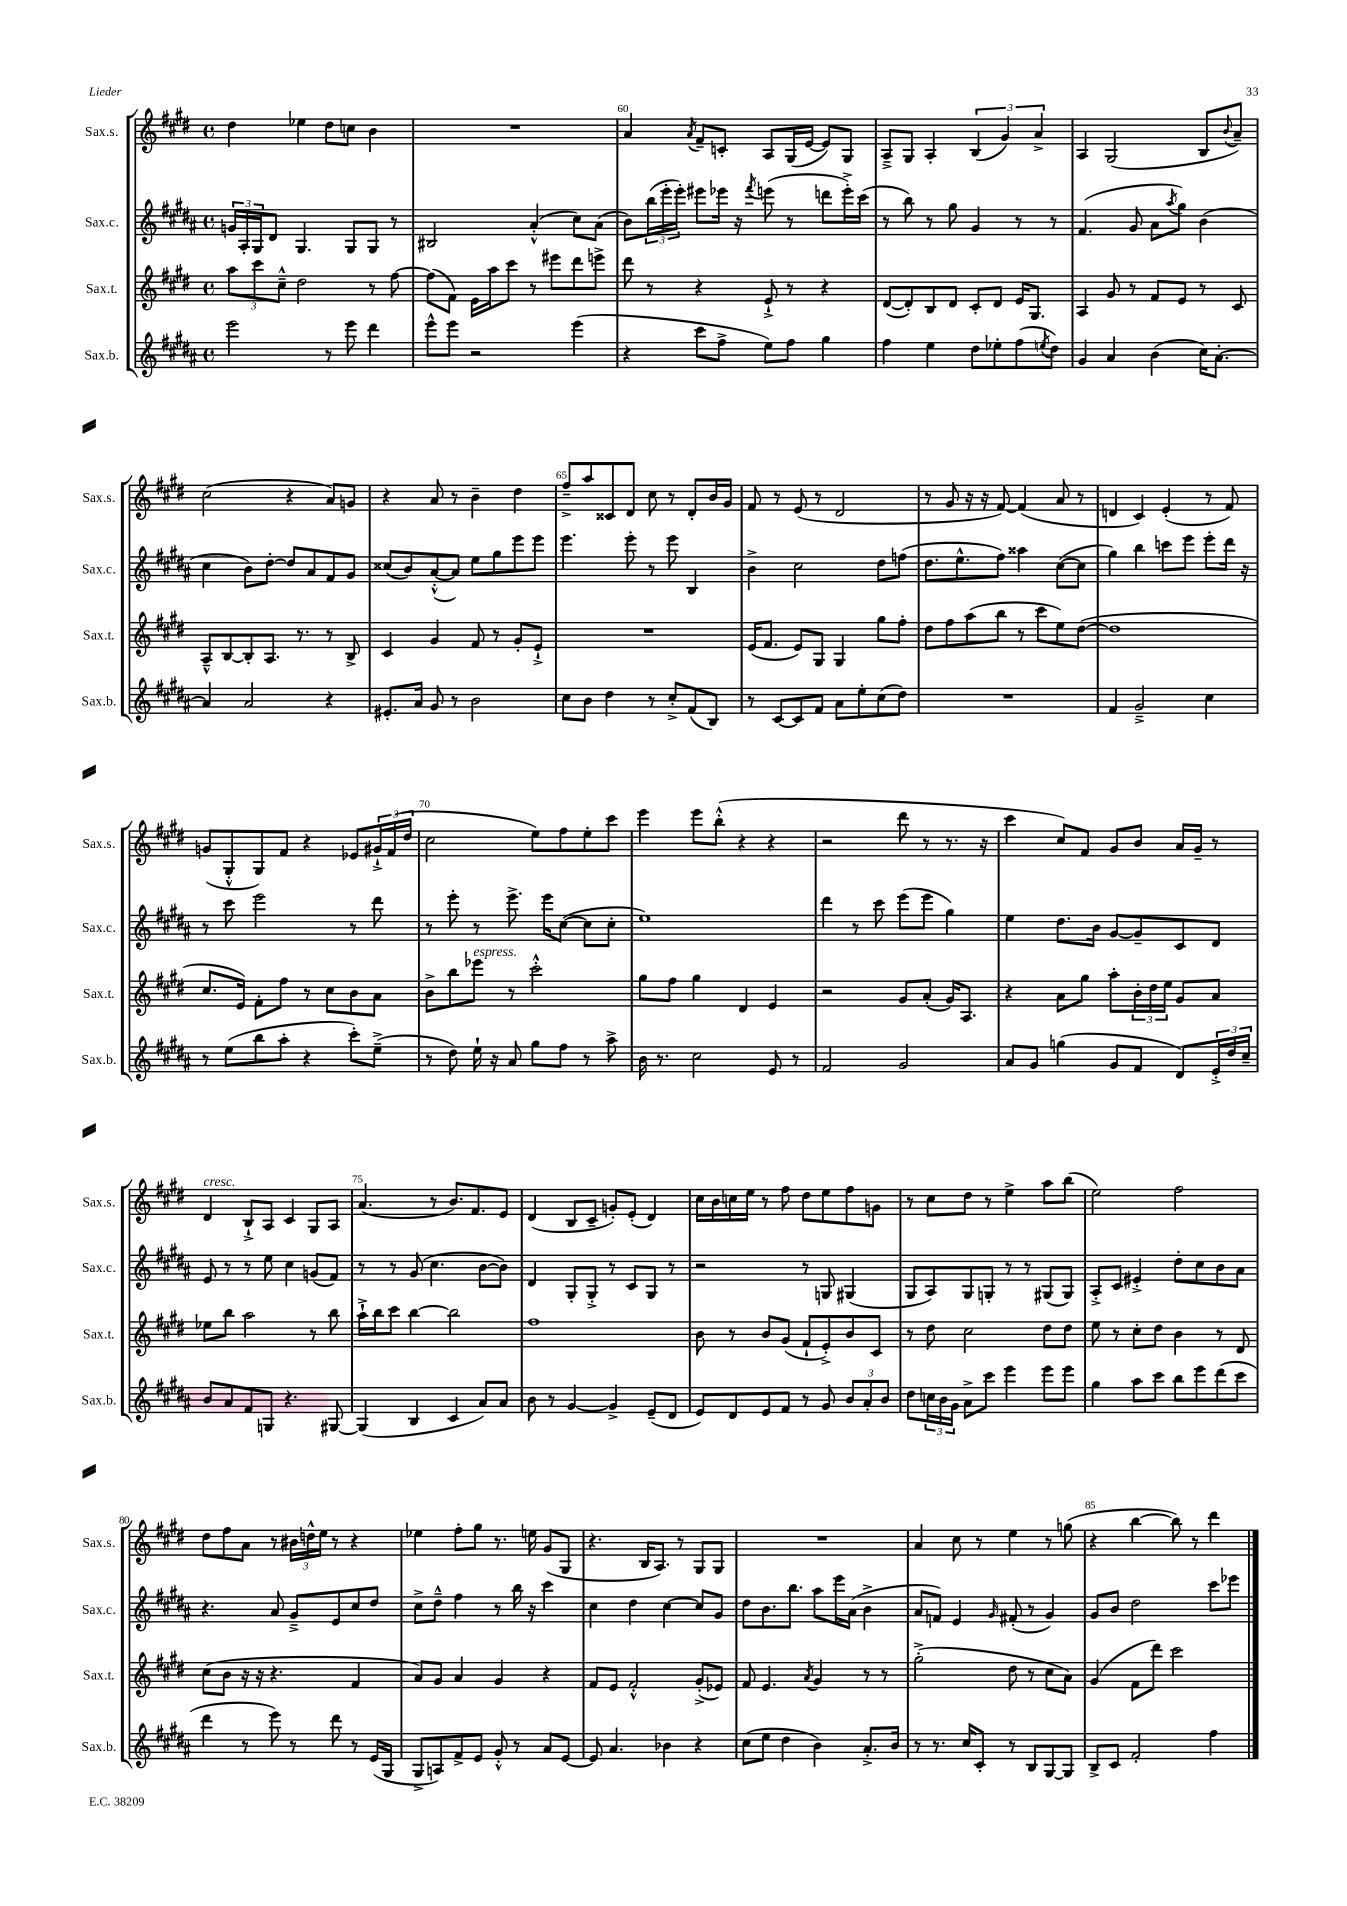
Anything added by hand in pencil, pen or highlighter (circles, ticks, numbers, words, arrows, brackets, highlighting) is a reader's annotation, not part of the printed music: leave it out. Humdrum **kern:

**kern	**kern	**kern	**kern
*part4	*part3	*part2	*part1
*staff4	*staff3	*staff2	*staff1
*I"Sax.b.	*I"Sax.t.	*I"Sax.c.	*I"Sax.s.
*I'Sax.b.	*I'Sax.t.	*I'Sax.c.	*I'Sax.s.
*clefG2	*clefG2	*clefG2	*clefG2
*k[f#c#g#d#a#]	*k[f#c#g#d#]	*k[f#c#g#d#a#]	*k[f#c#g#d#]
*M4/4	*M4/4	*M4/4	*M4/4
*met(c)	*met(c)	*met(c)	*met(c)
=58	=58	=58	=58
2eee\	12aa\L	24gn/LL	4dd#\
.	.	24A#'/	.
.	12ccc#\	24G#/J	.
.	.	8d#/J	.
.	12cc#~^^\J	.	.
.	2dd#\	4.G#/	4ee-X\
8r	.	.	8dd#\L
8eee\	.	8G#/L	8ccn\J
4ddd#\	8r	8G#/J	4b\
.	[8ff#\	8r	.
=59	=59	=59	=59
8eee^^\L	(8ff#\L]	2B#X/	1r
8eee\J	8f#\J)	.	.
2r	16e\LL	.	.
.	16aa\J	.	.
.	8ccc#\J	.	.
.	8r	(4a#'^^/	.
.	8eee#X\L	.	.
(4eee\	8ddd#\	8cc#\L)	.
.	8eeen^\J	(8a#\J	.
=60	=60	=60	=60
4r	8ddd#\	8b\L)	4a/
.	8r	(24bb\L	.
.	.	24eee'\	.
.	.	24eee'\JJ)	.
.	.	.	8qa/
8ccc#\L	4r	8eee#X\L	8f#~/L
8ff#^\J	.	16eee-X\Jk	8cn'/J
.	.	16r	.
.	.	8qfff#/	.
8ee\L)	8e`^/	(8eeen\	8A/L
8ff#\J	8r	8r	(16G#/L
.	.	.	[16e/JJ
4gg#\	4r	8dddn\L	8e/L])
.	.	16eee'^\L)	8G#/J
.	.	(16ccc#\JJ	.
=61	=61	=61	=61
4ff#\	([8d#/L	8r	8A~^/L
.	8d#'/])	8bb\)	8G#/J
4ee\	8B/	8r	4A'/
.	8d#/J	8gg#\	.
8dd#\L	8c#'/L	4g#/	(6B/
8ee-X'\	8d#/J	.	.
.	.	.	6g#/)
(8ff#\	16e/KL	8r	.
.	8.G#/J	.	.
.	.	.	6a^/
8qeen/	.	.	.
8dd#\J)	.	8r	.
=62	=62	=62	=62
4g#/	4A/	(4.f#/	4A/
4a#/	8g#/	.	(2G#/
.	8r	8g#/	.
(4b\	8f#/L	8a#\L	.
.	.	8qaa#/	.
.	8e/J	8gg#\J)	.
16cc#\KL)	8r	(4b\	8B/L
[8.a#'\J	.	.	.
.	.	.	8qqb/
.	8c#/	.	8a~/J)
!!LO:LB:g=z
=63	=63	=63	=63
4a#/]	8A~^^/L	4cc#\	(2cc#\
.	[8B/	.	.
2a#/	8B'/]	8b\L)	.
.	8.A/J	[8dd#'\J	.
.	.	8dd#/L]	4r
.	8.r	.	.
.	.	8a#/	.
4r	8r	8f#/	8a/L)
.	8B^/	8g#/J	8gn/J
=64	=64	=64	=64
8.e#X'/L	4c#/	(8cc##X/L	4r
.	.	8b/)	.
16a#/Jk	.	.	.
8g#/	4g#/	([8a#'^^/	8a/
8r	.	8a#/J])	8r
2b\	8f#/	8ee\L	4b~\
.	8r	8gg#\	.
.	8g#'/L	8eee\	4dd#\
.	8e`^/J	8eee\J	.
=65	=65	=65	=65
8cc#\L	1r	4.eee\	8ff#~^/L
8b\J	.	.	8aa/
4dd#\	.	.	8c##X/
.	.	8eee'\	8d#/J
8r	.	8r	8cc#\
8cc#'^/L	.	8eee\	8r
(8f#/	.	4B/	8d#'/L
8B/J)	.	.	16b/L
.	.	.	16g#/JJ
=66	=66	=66	=66
8r	(16e/KL	4b^\	8f#/
.	8.f#/J	.	.
[8c#/L	.	.	8r
8c#/]	8e/L)	2cc#\	(8e/
8f#/J	8G#/J	.	8r
8a#\L	4G#/	.	2d#/
8ee'\	.	.	.
(8cc#\	8gg#\L	8dd#\L	.
8dd#\J)	8ff#'\J	(8ffn\J	.
=67	=67	=67	=67
1r	8dd#\L	8.dd#\L	8r
.	8ff#\	.	8g#/
.	.	8.ee^^\	.
.	(8aa\	.	16r
.	.	.	16r
.	8bb\J	8ff#\J)	[8f#/)
.	8r	4aa##X\	(4f#/]
.	8ccc#\L	.	.
.	8ee\)	([8cc#\L	8a/
.	([8dd#\J	8cc#\J]	8r
=68	=68	=68	=68
4f#/	1dd#]	4gg#\)	4dn/
2g#~^/	.	4bb\	4c#/)
.	.	8cccn\L	(4e'/
.	.	8eee\J	.
4cc#\	.	8eee'\L	8r
.	.	16ddd#\Jk	8f#/)
.	.	16r	.
!!LO:LB:g=z
=69	=69	=69	=69
8r	8.cc#/L	8r	(8gn/L
(8ee\L	.	8ccc#\	8G#'^^/
.	16e/Jk)	.	.
8bb\	8f#'\L	2eee\	8G#/)
8aa#'\J	8ff#\J	.	8f#/J
4r	8r	.	4r
.	8cc#\L	.	.
8ccc#'\L)	8b\	8r	8e-X/L
(8ee~^\J	8a\J	8ddd#\	24g#X`^/L
.	.	.	(24f#/
.	.	.	24dd#/JJ
=70	=70	=70	=70
8r	8b^\L	8r	2cc#\
8dd#\)	8bb\	8eee'\	.
!	!LO:TX:a:i:t=espress.	!	!
16ee`\	8eee-X\J	8r	.
16r	.	.	.
8a#/	8r	8.eee^\	.
8gg#\L	2ccc#'^^\	.	8ee\L)
.	.	16eee\KL	.
8ff#\J	.	([8cc#\J	8ff#\
8r	.	8cc#\L]	8ee'\
8aa#^\	.	8cc#'\J	8ccc#\J
=71	=71	=71	=71
16b\	8gg#\L	1ee)	4eee\
8.r	.	.	.
.	8ff#\J	.	.
2cc#\	4gg#\	.	8eee\L
.	.	.	(8bb'^^\J
.	4d#/	.	4r
8e/	4e/	.	4r
8r	.	.	.
=72	=72	=72	=72
2f#/	2r	4ddd#\	2r
.	.	8r	.
.	.	8ccc#\	.
2g#/	8g#/L	(8eee\L	8ddd#\
.	(8a'/J	8eee\J	8r
.	16g#/KL)	4gg#\)	8.r
.	8.A/J	.	.
.	.	.	16r
=73	=73	=73	=73
8a#/L	4r	4ee\	4ccc#\
8g#/J	.	.	.
(4ggn\	8a\L	8.dd#\L	8cc#/L)
.	8gg#\J	.	8f#/J
.	.	16b\Jk	.
8g#/L	8aa'\L	[8g#/L	8g#/L
8f#/J	24b'\L	8g#~/]	8b/J
.	24dd#\	.	.
.	24ee\JJ	.	.
8d#/L)	8g#/L	8c#/	16a/LL
.	.	.	16g#~/JJ
24e'^/L	8a/J	8d#/J	8r
24dd#/	.	.	.
24cc#~/JJ	.	.	.
!!LO:LB:g=z
=74	=74	=74	=74
!	!	!	!LO:TX:a:i:t=cresc.
8b/L	8ee-X\L	8e/	4d#/
8a#/	8bb\J	8r	.
8f#/	2aa\	8r	8B`^/L
8Gn/J	.	8ee\	8A/J
4.r	.	4cc#\	4c#/
.	8r	(8gn/L	8G#/L
[8G#X/	8bb\	8f#/J)	8A/J
=75	=75	=75	=75
(4G#/]	16aa`^\LL	8r	(4.a/
.	16bb\J	.	.
.	8ccc#\J	8r	.
4B/	[4bb\	(8g#/	.
.	.	4.cc#\	8r
4c#/	2bb\]	.	8.b/L)
.	.	.	8.f#/
8a#/L)	.	[8b\L	.
8a#/J	.	8b\J])	8e/J
=76	=76	=76	=76
8b\	1ff#	4d#/	(4d#/
8r	.	.	.
[4g#/	.	8G#'/L	8B/L
.	.	8G#'^/J	8c#~/J
4g#^/]	.	8r	8gn'/L)
.	.	8c#/L	(8e'/J
(8e~/L	.	8G#/J	4d#/)
8d#/J	.	8r	.
=77	=77	=77	=77
8e/L)	8b\	2r	16cc#\LL
.	.	.	16b\
8d#/	8r	.	16ccn\
.	.	.	16ee\JJ
8e/	8b/L	.	8r
8f#/J	(8g#/J	.	8ff#\
8r	8f#`/L	8r	8dd#\L
8g#/	8e'^/)	8Gn/	8ee\
12b/L	8b/	(4G#X/	8ff#\
12a#'/	.	.	.
.	8c#/J	.	8gn\J
12b/J	.	.	.
=78	=78	=78	=78
8dd#\L	8r	8G#/L	8r
24ccn\L	8dd#\	8A#/)	8cc#\L
24b\	.	.	.
24g#\JJ	.	.	.
8a#^\L	2cc#\	8G#/	8dd#\J
8ccc#\J	.	8Gn'/J	8r
4eee\	.	8r	4ee^\
.	.	8r	.
8eee\L	8dd#\L	(8G#X/L	8aa\L
8eee\J	8dd#\J	8G#/J)	(8bb\J
=79	=79	=79	=79
4gg#\	8ee\	8A#'^/L	2ee\)
.	8r	8c#/J	.
8aa#\L	8cc#'\L	4e#X'^/	.
8ccc#\J	8dd#\J	.	.
8bb\L	4b\	8dd#'\L	2ff#\
8eee\	.	8cc#\	.
(8ddd#\	8r	8b\	.
8ccc#\J	8d#/	8a#\J	.
!!LO:LB:g=z
=80	=80	=80	=80
4ddd#\	(8cc#\L	4.r	8dd#\L
.	8b\J	.	8ff#\
8r	16r	.	8a\J
.	16r	.	.
8eee\)	4.r	8a#/	8r
8r	.	8g#~^/L	24b#X\LL
.	.	.	24ddn^^\
.	.	.	24ee\JJ
8ddd#\	.	8e/	8r
8r	4f#/	8cc#/	4r
(16e/LL	.	8dd#/J	.
16G#/JJ	.	.	.
=81	=81	=81	=81
8G#^/L	8a/L)	8cc#^\L	4ee-X\
8An/)	8g#/J	8dd#~^^\J	.
8f#^/	4a/	4ff#\	8ff#'\L
8e/J	.	.	8gg#\J
8g#'^^/	4g#/	8r	8.r
8r	.	16bb\	.
.	.	16r	16een\
8a#/L	4r	4ccc#\	(8g#/L
[8e/J	.	.	8G#/J
=82	=82	=82	=82
8e/]	8f#/L	4cc#\	4.r
4.a#/	8e/J	.	.
.	2f#'^^/	4dd#\	.
.	.	.	16B/KL
.	.	.	8.A/J)
4b-X\	.	[4cc#\	.
.	.	.	8r
4r	(8g#'^/L	8cc#/L]	8G#/L
.	8e-X/J)	8g#/J	8G#/J
=83	=83	=83	=83
(8cc#\L	8f#/	8dd#\L	1r
8ee\J	4.e/	8.b\	.
4dd#\	.	.	.
.	.	8.bb\J	.
.	8qa/	.	.
4b\)	4g#/	8aa#\L	.
.	.	16eee\L	.
.	.	(16a#\JJ	.
8.a#'^/L	8r	4b^\	.
.	8r	.	.
16b/Jk	.	.	.
=84	=84	=84	=84
8r	(2gg#'^\	8a#/L	4a/
8.r	.	8fn/J)	.
.	.	4e/	8cc#\
16cc#/KL	.	.	.
8c#'/J	.	.	8r
.	.	16qqg#/	.
8r	8dd#\	(8f#X'/	4ee\
8B/L	8r	8r	.
[8G#/	8cc#\L	4g#/)	8r
8G#/J]	8a\J)	.	(8ggn\
=85	=85	=85	=85
8B^/L	(4g#/	8g#/L	4r
8c#/J	.	8b/J	.
2f#'/	8f#\L	2dd#\	[4bb\
.	8ddd#\J)	.	.
.	2ccc#\	.	8bb\])
.	.	.	8r
4ff#\	.	8ccc#\L	4ddd#\
.	.	8eee-X\J	.
==	==	==	==
*-	*-	*-	*-
